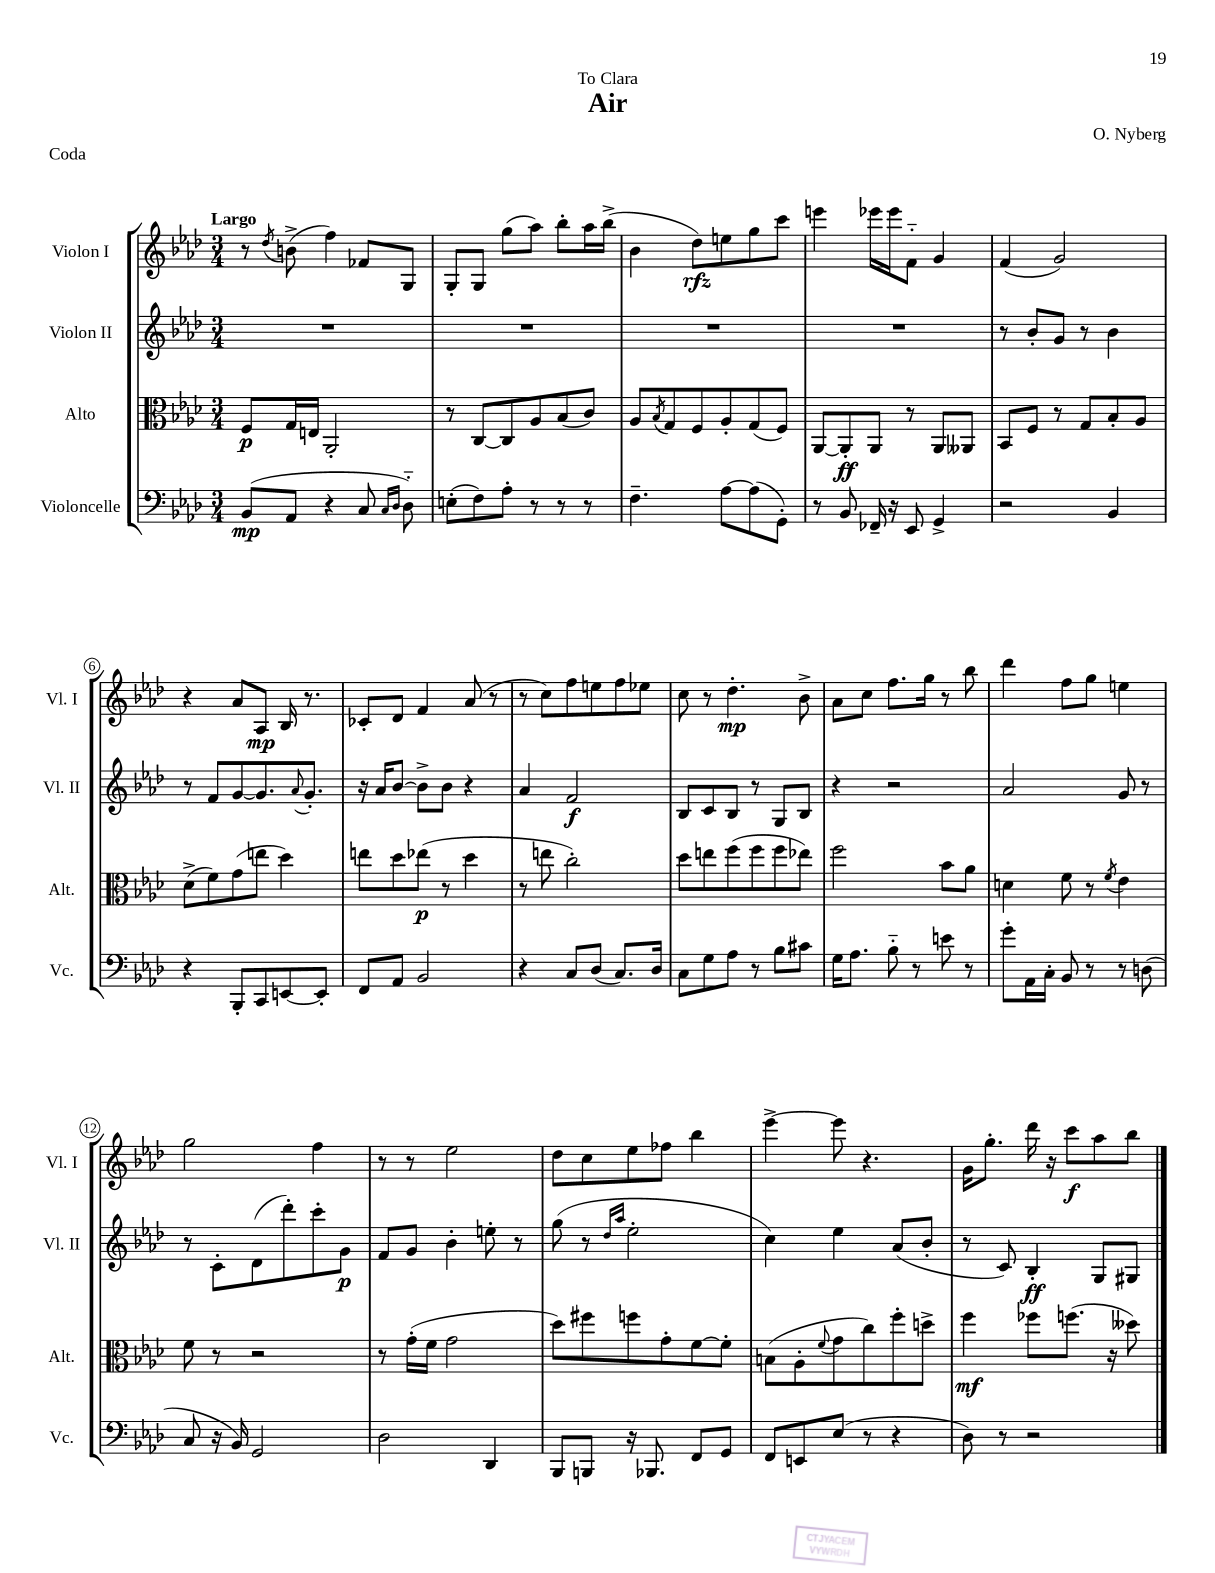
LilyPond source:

\header { title = "Air" composer = "O. Nyberg" dedication = "To Clara" piece = "Coda" }
<<
\new StaffGroup <<
\new Staff = "s0" \with { instrumentName = "Violon I" shortInstrumentName = "Vl. I" } {
    \clef treble \key aes \major \numericTimeSignature \time 3/4 \tempo "Largo"
    r8 \acciaccatura { des''8 } b'8->( f''4) fes'8 g8 |
    g8-. g8 g''8( aes''8) bes''8-. aes''16 bes''16->( |
    bes'4 des''8\rfz) e''8 g''8 c'''8 |
    e'''4 ees'''16 ees'''16 f'8-_ g'4 |
    f'4( g'2) |
    r4 aes'8 aes8\mp bes16 r8. |
    ces'8-. des'8 f'4 aes'8( r8 |
    r8 c''8) f''8 e''8 f''8 ees''8 |
    c''8 r8 des''4.-.\mp bes'8-> |
    aes'8 c''8 f''8. g''16 r8 bes''8 |
    des'''4 f''8 g''8 e''4 |
    g''2 f''4 |
    r8 r8 ees''2 |
    des''8 c''8 ees''8 fes''8 bes''4 |
    ees'''4~-> ees'''8 r4. |
    g'16 g''8.-. des'''16 r16 c'''8\f aes''8 bes''8 \bar "|." |
}
\new Staff = "s1" \with { instrumentName = "Violon II" shortInstrumentName = "Vl. II" } {
    \clef treble \key aes \major \numericTimeSignature \time 3/4
    R2. |
    R2. |
    R2. |
    R2. |
    r8 bes'8-. g'8 r8 bes'4 |
    r8 f'8 g'8~ g'8. \appoggiatura { aes'8 } g'8.-. |
    r16 aes'16 bes'8~ bes'8-> bes'8 r4 |
    aes'4 f'2\f |
    bes8 c'8 bes8 r8 g8 bes8 |
    r4 r2 |
    aes'2 g'8 r8 |
    r8 c'8-. des'8( des'''8-.) c'''8-. g'8\p |
    f'8 g'8 bes'4-. e''8-. r8 |
    g''8( r8 \grace { des''16 aes''16 } ees''2-. |
    c''4) ees''4 aes'8( bes'8-. |
    r8 c'8) bes4-.\ff g8 gis8 \bar "|." |
}
\new Staff = "s2" \with { instrumentName = "Alto" shortInstrumentName = "Alt." } {
    \clef alto \key aes \major \numericTimeSignature \time 3/4
    f8\p g16 e16 aes,2-. |
    r8 c8~ c8 aes8 bes8( c'8) |
    aes8 \acciaccatura { bes8 } g8 f8 aes8-. g8( f8) |
    aes,8~ aes,8-.\ff aes,8 r8 aes,8 aeses,8 |
    bes,8 f8 r8 g8 bes8-. aes8 |
    des'8->( f'8) g'8( e''8 des''4) |
    e''8 des''8 ees''8\p( r8 des''4 |
    r8 e''8 c''2-.) |
    des''8 e''8 f''8( f''8 f''8 ees''8) |
    f''2 bes'8 aes'8 |
    d'4 f'8 r8 \acciaccatura { f'8 } ees'4 |
    f'8 r8 r2 |
    r8 g'16-.( f'16 g'2 |
    des''8) fis''8 f''8 g'8-. f'8~ f'8-. |
    b8( aes8-. \appoggiatura { f'8 } g'8 c''8) f''8-. d''8-> |
    f''4\mf fes''8 f''8.( r16 deses''8) \bar "|." |
}
\new Staff = "s3" \with { instrumentName = "Violoncelle" shortInstrumentName = "Vc." } {
    \clef bass \key aes \major \numericTimeSignature \time 3/4
    bes,8\mp( aes,8 r4 c8 \grace { c16 des16 } des8-_) |
    e8-.( f8) aes8-. r8 r8 r8 |
    f4.-- aes8~ aes8( g,8-.) |
    r8 bes,8 fes,16-- r16 ees,8 g,4-> |
    r2 bes,4 |
    r4 bes,,8-. c,8 e,8~ e,8-. |
    f,8 aes,8 bes,2 |
    r4 c8 des8( c8.) des16 |
    c8 g8 aes8 r8 bes8 cis'8 |
    g16 aes8. bes8-_ r8 e'8 r8 |
    g'8-. aes,16 c16-. bes,8 r8 r8 d8( |
    c8 r16 bes,16) g,2 |
    des2 des,4 |
    bes,,8 b,,8 r16 bes,,8. f,8 g,8 |
    f,8 e,8 ees8( r8 r4 |
    des8) r8 r2 \bar "|." |
}
>>
>>
\layout { \context { \Score \override BarNumber.stencil = #(make-stencil-circler 0.1 0.3 ly:text-interface::print) } }
